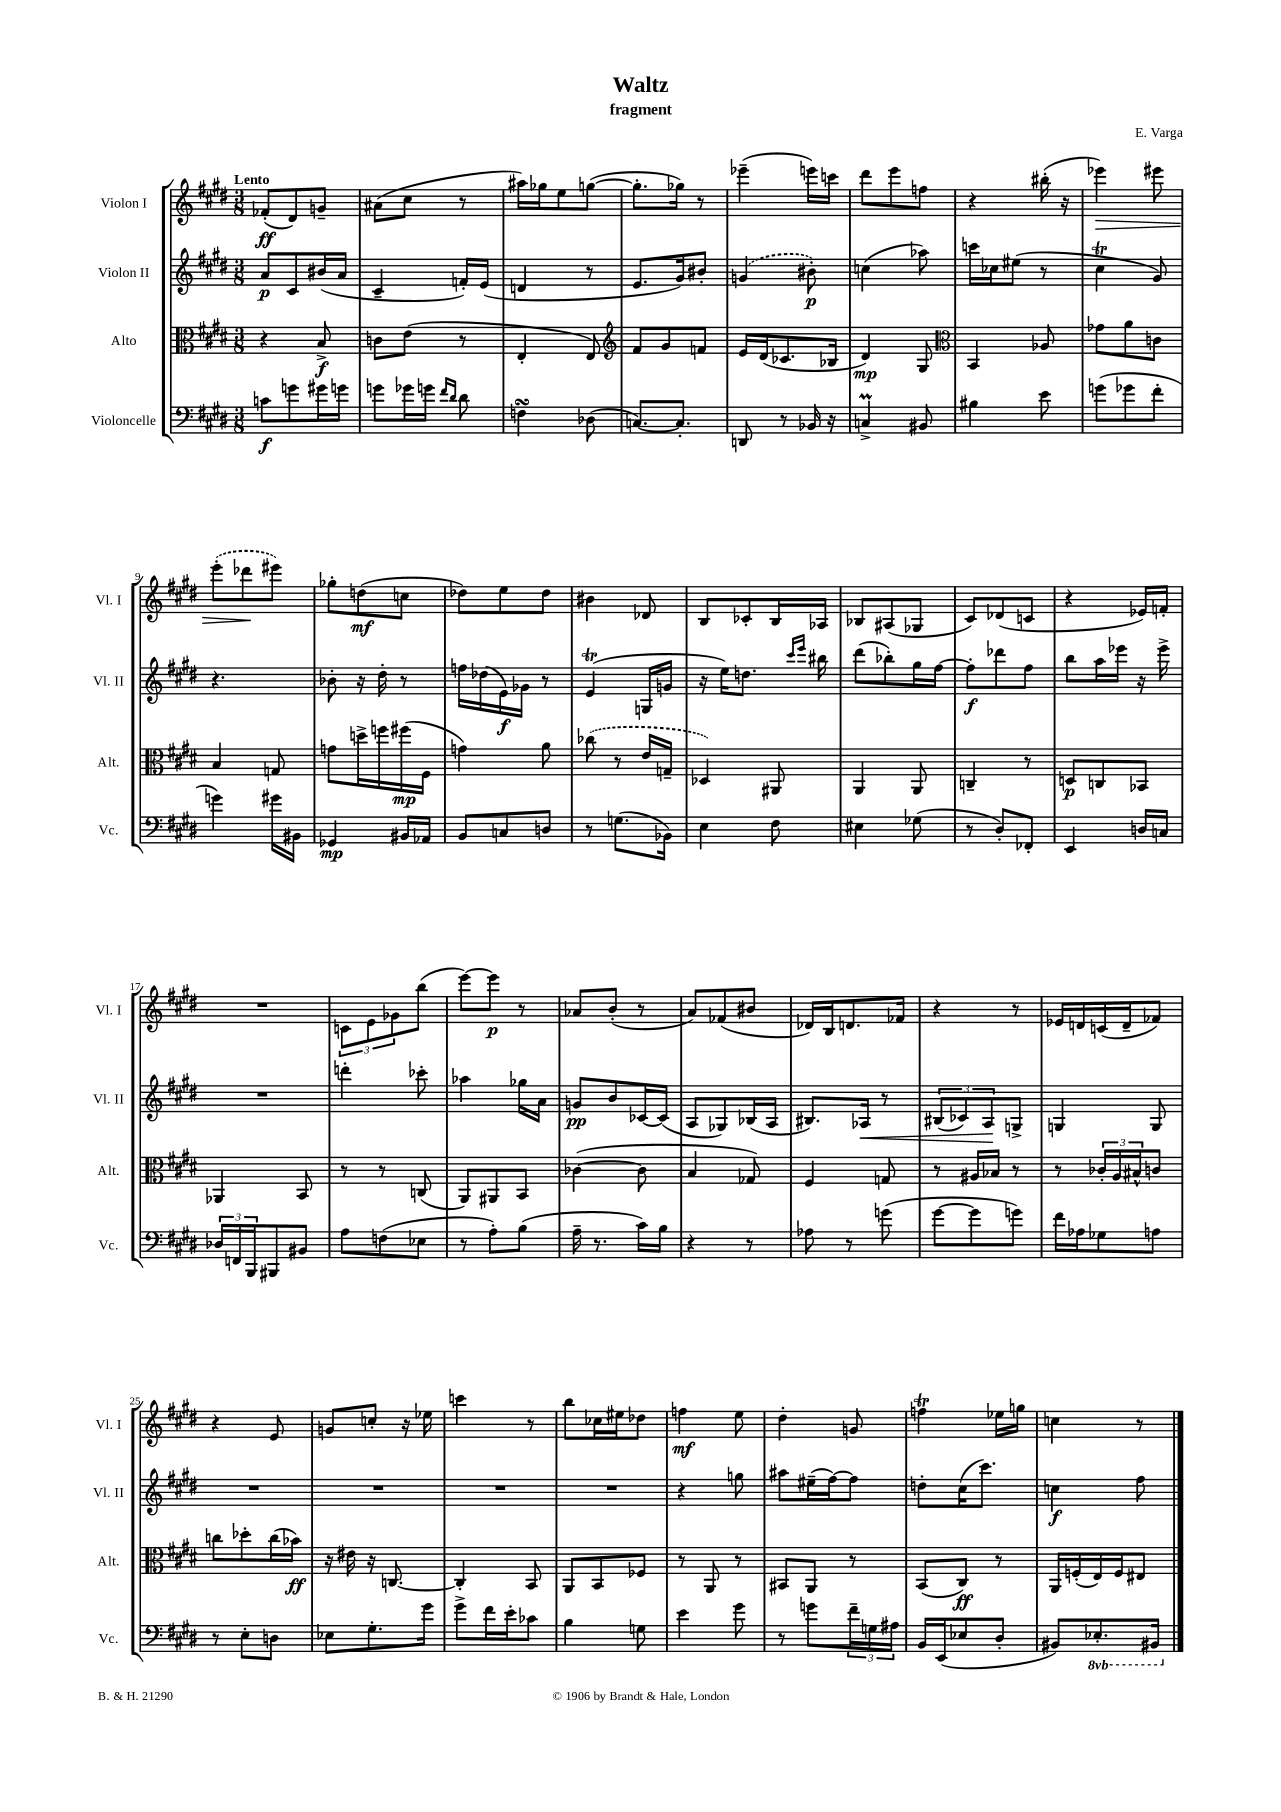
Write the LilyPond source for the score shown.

\header { title = "Waltz" composer = "E. Varga" subtitle = "fragment" }
<<
\new StaffGroup <<
\new Staff = "s0" \with { instrumentName = "Violon I" shortInstrumentName = "Vl. I" } {
    \clef treble \key e \major \numericTimeSignature \time 3/8 \tempo "Lento"
    fes'8-.\ff( dis'8) g'8-- |
    ais'8( cis''8 r8 |
    ais''16) ges''16 e''8 g''8~( |
    g''8.-. ges''16) r8 |
    ees'''4--( e'''16) c'''16 |
    dis'''8 e'''8 f''8 |
    r4 bis''16-.( r16 |
    ees'''4\>) eis'''8 |
    \once \slurDashed e'''8-.( des'''8\! eis'''8) |
    ges''8-. d''8\mf( c''8 |
    des''8) e''8 des''8 |
    bis'4 des'8 |
    b8 ces'8-. b16 aes16 |
    bes8 ais8( ges8 |
    cis'8) des'8( c'8 |
    r4 ees'16) f'16-. |
    R4. |
    \tuplet 3/2 { c'8 e'8 ges'8 } b''8( |
    e'''8~) e'''8\p r8 |
    aes'8 b'8-.( r8 |
    a'8) fes'8( bis'8 |
    des'16) b16 d'8. fes'16 |
    r4 r8 |
    ees'16 d'16 c'16( d'16-- fes'8) |
    r4 e'8 |
    g'8 c''8-. r16 ees''16 |
    c'''4 r8 |
    b''8 ces''16 eis''16 des''8 |
    f''4\mf e''8 |
    dis''4-. g'8 |
    f''4\trill ees''16 g''16 |
    c''4 r8 \bar "|." |
}
\new Staff = "s1" \with { instrumentName = "Violon II" shortInstrumentName = "Vl. II" } {
    \clef treble \key e \major \numericTimeSignature \time 3/8
    a'8\p cis'8 bis'16( a'16 |
    cis'4-- f'16-.) e'16( |
    d'4 r8 |
    e'8. gis'16) bis'8-. |
    \once \slurDashed g'4( bis'8-.\p) |
    c''4( aes''8) |
    c'''16 ces''16 eis''8( r8 |
    cis''4\trill gis'8) |
    r4. |
    bes'8-. r16 dis''16-. r8 |
    f''16 des''16( e'16\f) ges'16 r8 |
    e'4\trill( g16 g'16 |
    r16 e''16) d''8. \grace { cis'''16 e'''16 } bis''16 |
    dis'''8( bes''8-.) gis''16 fis''16~ |
    fis''8-.\f des'''8 fis''8 |
    b''8 a''16 ees'''16 r16 ees'''16-> |
    R4. |
    d'''4-. ces'''8-. |
    aes''4 ges''16 a'16 |
    g'8\pp b'8 ces'16~ ces'16( |
    a8 ges8) bes16( a16 |
    bis8.) aes16\< r8 |
    \tuplet 3/2 { bis8( ces'8) a8\! } g8-> |
    g4 g8 |
    R4. |
    R4. |
    R4. |
    R4. |
    r4 g''8 |
    ais''8 eis''16--( fis''16~) fis''8 |
    d''8-. cis''16( cis'''8.) |
    c''4\f fis''8 \bar "|." |
}
\new Staff = "s2" \with { instrumentName = "Alto" shortInstrumentName = "Alt." } {
    \clef alto \key e \major \numericTimeSignature \time 3/8
    r4 b8->\f |
    c'8 e'8( r8 |
    e4-. e8) |
    \clef treble fis'8 gis'8 f'8 |
    e'16 dis'16( ces'8. bes16 |
    dis'4\mp) gis8 |
    \clef alto b,4 aes8 |
    ges'8 a'8 c'8 |
    b4 g8 |
    g'8 d''16-> f''16 fis''16\mp( fis16 |
    g'4) a'8 |
    \once \slurDashed ces''8( r8 e'16 g16-- |
    des4) ais,8 |
    a,4 a,8 |
    c4-- r8 |
    d8\p c8 bes,8 |
    aes,4 b,8 |
    r8 r8 c8( |
    a,8) ais,8 b,8 |
    ces'4~( ces'8 |
    b4 ges8) |
    fis4 g8 |
    r8 ais16 bes16 r8 |
    r8 \tuplet 3/2 { ces'16-. a16 bis16-^ } c'8 |
    c''8 des''8-. c''16( bes'16\ff) |
    r16 eis'16 r16 c8.~ |
    c4-. b,8 |
    a,8 b,8 fes8 |
    r8 a,8 r8 |
    bis,8 a,8 r8 |
    b,8( cis8\ff) r8 |
    a,16 f16-.( e16) f16 eis8 \bar "|." |
}
\new Staff = "s3" \with { instrumentName = "Violoncelle" shortInstrumentName = "Vc." } {
    \clef bass \key e \major \numericTimeSignature \time 3/8 \set Staff.ottavationMarkups = #ottavation-simple-ordinals
    c'8\f g'8 gis'16 g'16 |
    g'8 ges'16 g'16 \grace { fis'16 dis'16 } dis'8 |
    f4\turn des8( |
    c8.~) c8.-. |
    d,8 r8 bes,16 r16 |
    c4->\prall bis,8 |
    bis4 e'8 |
    g'8( ges'8 fis'8-. |
    g'4) gis'16 bis,16 |
    ges,4\mp bis,16 aes,16 |
    b,8 c8 d8 |
    r8 g8.( bes,16) |
    e4 fis8 |
    eis4 ges8( |
    r8 dis8-.) fes,8-. |
    e,4 d16 c16 |
    \tuplet 3/2 { des16 f,16 b,,16 } bis,,8 bis,8 |
    a8 f8( ees8 |
    r8 a8-.) b8( |
    a16-- r8. cis'16) b16 |
    r4 r8 |
    aes8 r8 g'8( |
    gis'8~ gis'8 g'8) |
    fis'16 aes16 ges8 a8 |
    r8 e8-. d8 |
    ees8 gis8.-. gis'16 |
    gis'8-> fis'16 e'16-. ces'8 |
    b4 g8 |
    e'4 gis'8 |
    r8 g'8 \tuplet 3/2 { fis'16-- g16 ais16 } |
    b,16 e,16( ees8 dis8-. |
    bis,8) \ottava #-1 ees,8.-. bis,,16 \ottava #0 \bar "|." |
}
>>
>>
